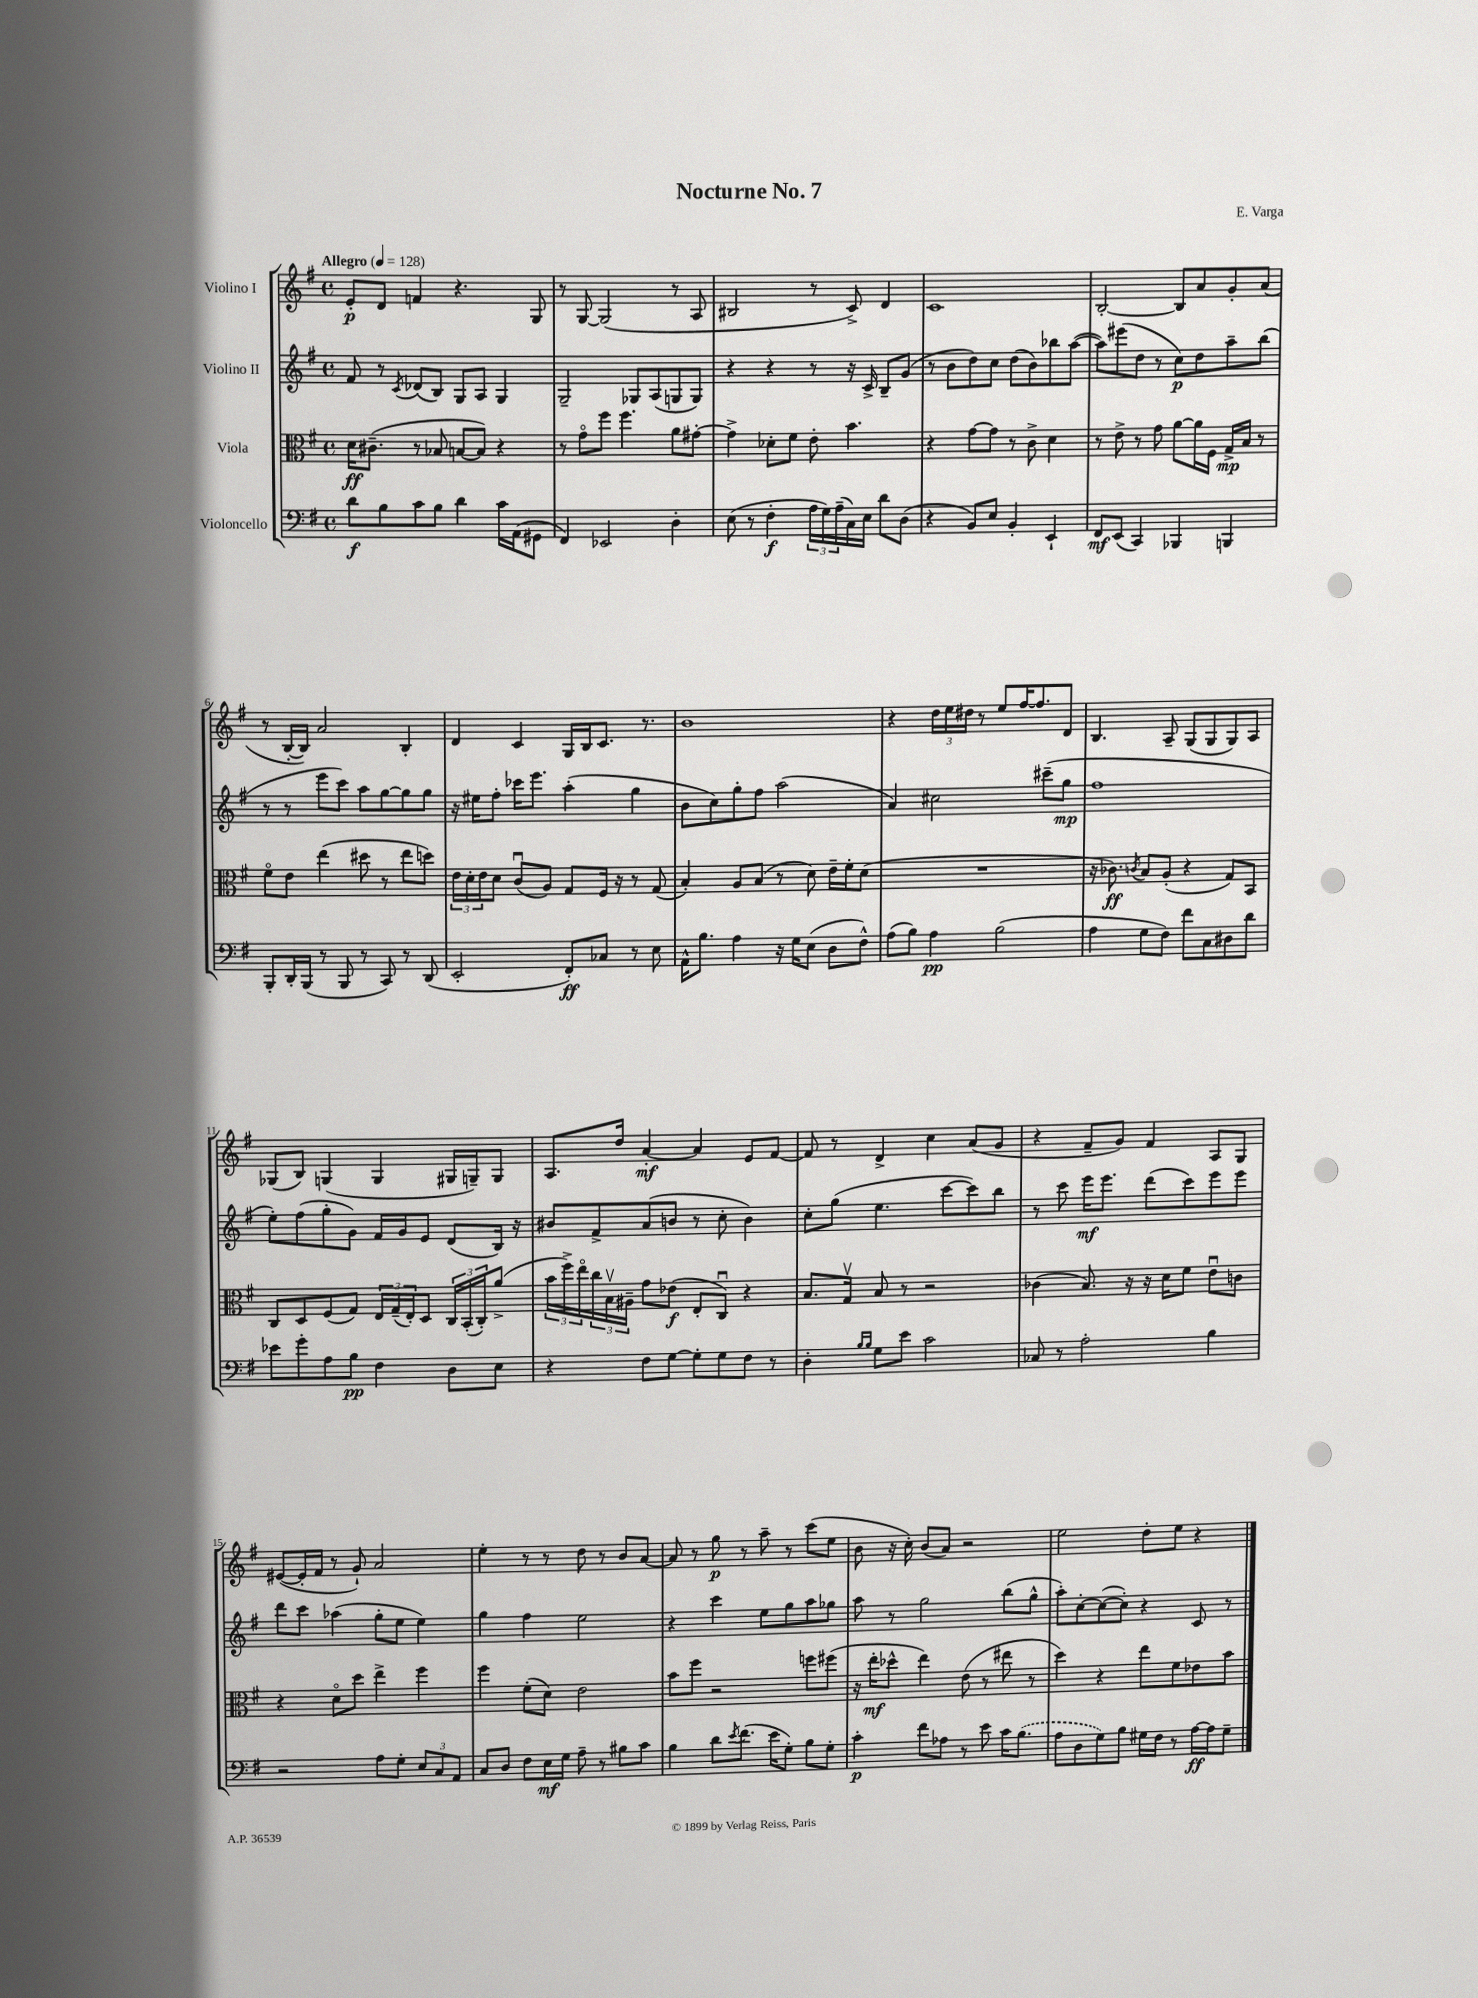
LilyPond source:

\header { title = "Nocturne No. 7" composer = "E. Varga" }
<<
\new StaffGroup <<
\new Staff = "s0" \with { instrumentName = "Violino I" } {
    \clef treble \key g \major \defaultTimeSignature \time 4/4 \tempo "Allegro" 4 = 128
    e'8-.\p d'8 f'4 r4. g8 |
    r8 g8~ g2( r8 a8 |
    bis2 r8 c'8->) d'4 |
    c'1 |
    b2~-. b8 a'8 g'8-. a'8( |
    r8 b16~-. b16) a'2 b4-. |
    d'4 c'4 g16 b16 c'8. r8. |
    b'1 |
    r4 \tuplet 3/2 { d''16 e''16 dis''16 } r8 e''8 fis''16~ fis''8. d'8 |
    b4. a8-- g8( g8 g8) a8 |
    ges8( b8) g4( g4 gis16 g16--) g8 |
    a8. d''16 a'4~-.\mf a'4 e'8 fis'8~ |
    fis'8 r8 d'4-> c''4 a'8( g'8 |
    r4 fis'8-- g'8) fis'4 a8 g8 |
    eis'8~( eis'16-. fis'16 r8 g'8-!) a'2 |
    e''4-. r8 r8 d''8 r8 b'8 a'8~ |
    a'8 r8 g''8\p r8 a''8-- r8 c'''8( e''8 |
    b'8 r16 c''16-.) b'8( a'8) r2 |
    e''2 d''8-. e''8 r4 \bar "|." |
}
\new Staff = "s1" \with { instrumentName = "Violino II" } {
    \clef treble \key g \major \defaultTimeSignature \time 4/4
    fis'8 r8 \acciaccatura { c'8 } des'8( b8) g8 a8 g4 |
    g2-- ges8 a8( g8 g8) |
    r4 r4 r8 r16 c'16-> b8-- g'8( |
    r8 b'8 d''8) c''8 d''8( b'8) bes''8 a''8~( |
    a''8) eis'''8( d''8 r8 c''8\p) d''8 a''8-- b''8( |
    r8 r8 e'''8 c'''8) a''8 g''8~ g''8 g''8 |
    r16 eis''16 fis''8-. ces'''16 e'''8. a''4-.( g''4 |
    b'8 c''8) g''8-. fis''8 a''2( |
    a'4) cis''2 cis'''8--( g''8\mp |
    fis''1 |
    e''8-.) fis''8( g''8-. g'8) fis'16 g'16 e'8 d'8( b16) r16 |
    bis'8 fis'8-> a'8( b'8 r8 c''8-. b'4) |
    c''8-. g''8( e''4. c'''8~ c'''8) b''8 |
    r8 c'''8 e'''16\mf e'''8. d'''8( c'''8) e'''8 e'''8 |
    d'''8 c'''8 aes''4( g''8-. e''8 e''4) |
    g''4 fis''4 e''2 |
    r4 c'''4 e''8 g''8 a''8 ges''8 |
    a''8 r8 g''2 b''8( g''8-^ |
    a''8-.) c''8~-. c''8~( c''8-.) r4 c'8 r8 \bar "|." |
}
\new Staff = "s2" \with { instrumentName = "Viola" } {
    \clef alto \key g \major \defaultTimeSignature \time 4/4
    d'16\ff cis'8.--( r8 bes8 b8~ b8) r4 |
    r8 g'8\flageolet fis''8 fis''4. a'8 gis'8~-. |
    gis'4-> des'8-. fis'8 e'8-. b'4. |
    r4 g'8~ g'8 r8 c'8-> d'4 |
    r8 e'8-> r8 g'8 a'8~ a'16 fis16 g16->\mp b16 r8 |
    fis'8\flageolet e'8 e''4( dis''8 r8 e''8 d''8) |
    \tuplet 3/2 { e'16 d'16-. e'16 } d'8 c'8\downbow( a8) g8 fis16 r16 r8 g8( |
    b4-.) a8 b8( r8 d'8) e'16-- fis'16-. d'8( |
    R1 |
    r16 ces'8.\ff) \acciaccatura { c'8 } b8 a8-.( r4 g8) b,8 |
    c8 d8 fis8( g8) \tuplet 3/2 { e16 g16--( e16-.) } d8 \tuplet 3/2 { c16 b,16-.( c16-.) } a'8->( |
    \tuplet 3/2 { b'16 fis''16->) e''16\flageolet } \tuplet 3/2 { c''16 b16\upbow ais16-- } g'8 ees'8\f( e8-. c8\downbow) r4 |
    b8. g16\upbow b8 r8 r2 |
    ces'4( b8.) r16 r16 d'16 fis'8 e'8\downbow c'8 |
    r4 d'8\flageolet d''8 e''4-> fis''4 |
    fis''4 fis'8-.( d'8) e'2 |
    b'8 fis''8 r2 f''8 fis''8( |
    r16 e''16-.\mf des''8-^ e''4) e'8( r8 eis''8 r8 |
    d''4) r4 e''8 fis'8 ees'8 b'8 \bar "|." |
}
\new Staff = "s3" \with { instrumentName = "Violoncello" } {
    \clef bass \key g \major \defaultTimeSignature \time 4/4
    d'8\f b8 c'8 b8 d'4 c'16 a,16( gis,8 |
    fis,4) ees,2 d4-. |
    e8( r8 fis4-.\f \tuplet 3/2 { a16 g16) a16--( } c16) e16 d'8 d8( |
    r4 b,8) e8 b,4-. e,4-! |
    fis,8\mf e,8( c,4) bes,,4 b,,4 |
    b,,8-. d,16-. b,,16( r8 b,,8 r8 c,8) r8 d,8( |
    e,2-. fis,8-.\ff) ces8 r8 e8 |
    a,16-^ b8. a4 r16 g16 e8( d8 fis8-^) |
    a8( b8) a4\pp b2( |
    a4 g8 fis8) fis'8 c8 dis8 d'8 |
    ees'8 g'8-. a8 b8\pp fis4 d8 e8 |
    r4 fis8 g8~ g8-. g8 fis8 r8 |
    d4-. \grace { b16 b16 } g8 e'8 c'2 |
    ces8 r8 a2-. b4 |
    r2 a8 g8-. \tuplet 3/2 { e8 c8 a,8 } |
    c8 d8 fis8 e16\mf g16 a8-- r8 bis8 c'8 |
    b4 d'8 \acciaccatura { e'8 } fis'8.( e'16 g8-.) b8 g8-. |
    c'4-.\p fis'8 aes8 r8 e'8 c'16 \once \slurDashed b8.( |
    a8 d8 g8) b8 gis16 fis16 r8 a16~\ff a16 gis8-- \bar "|." |
}
>>
>>
